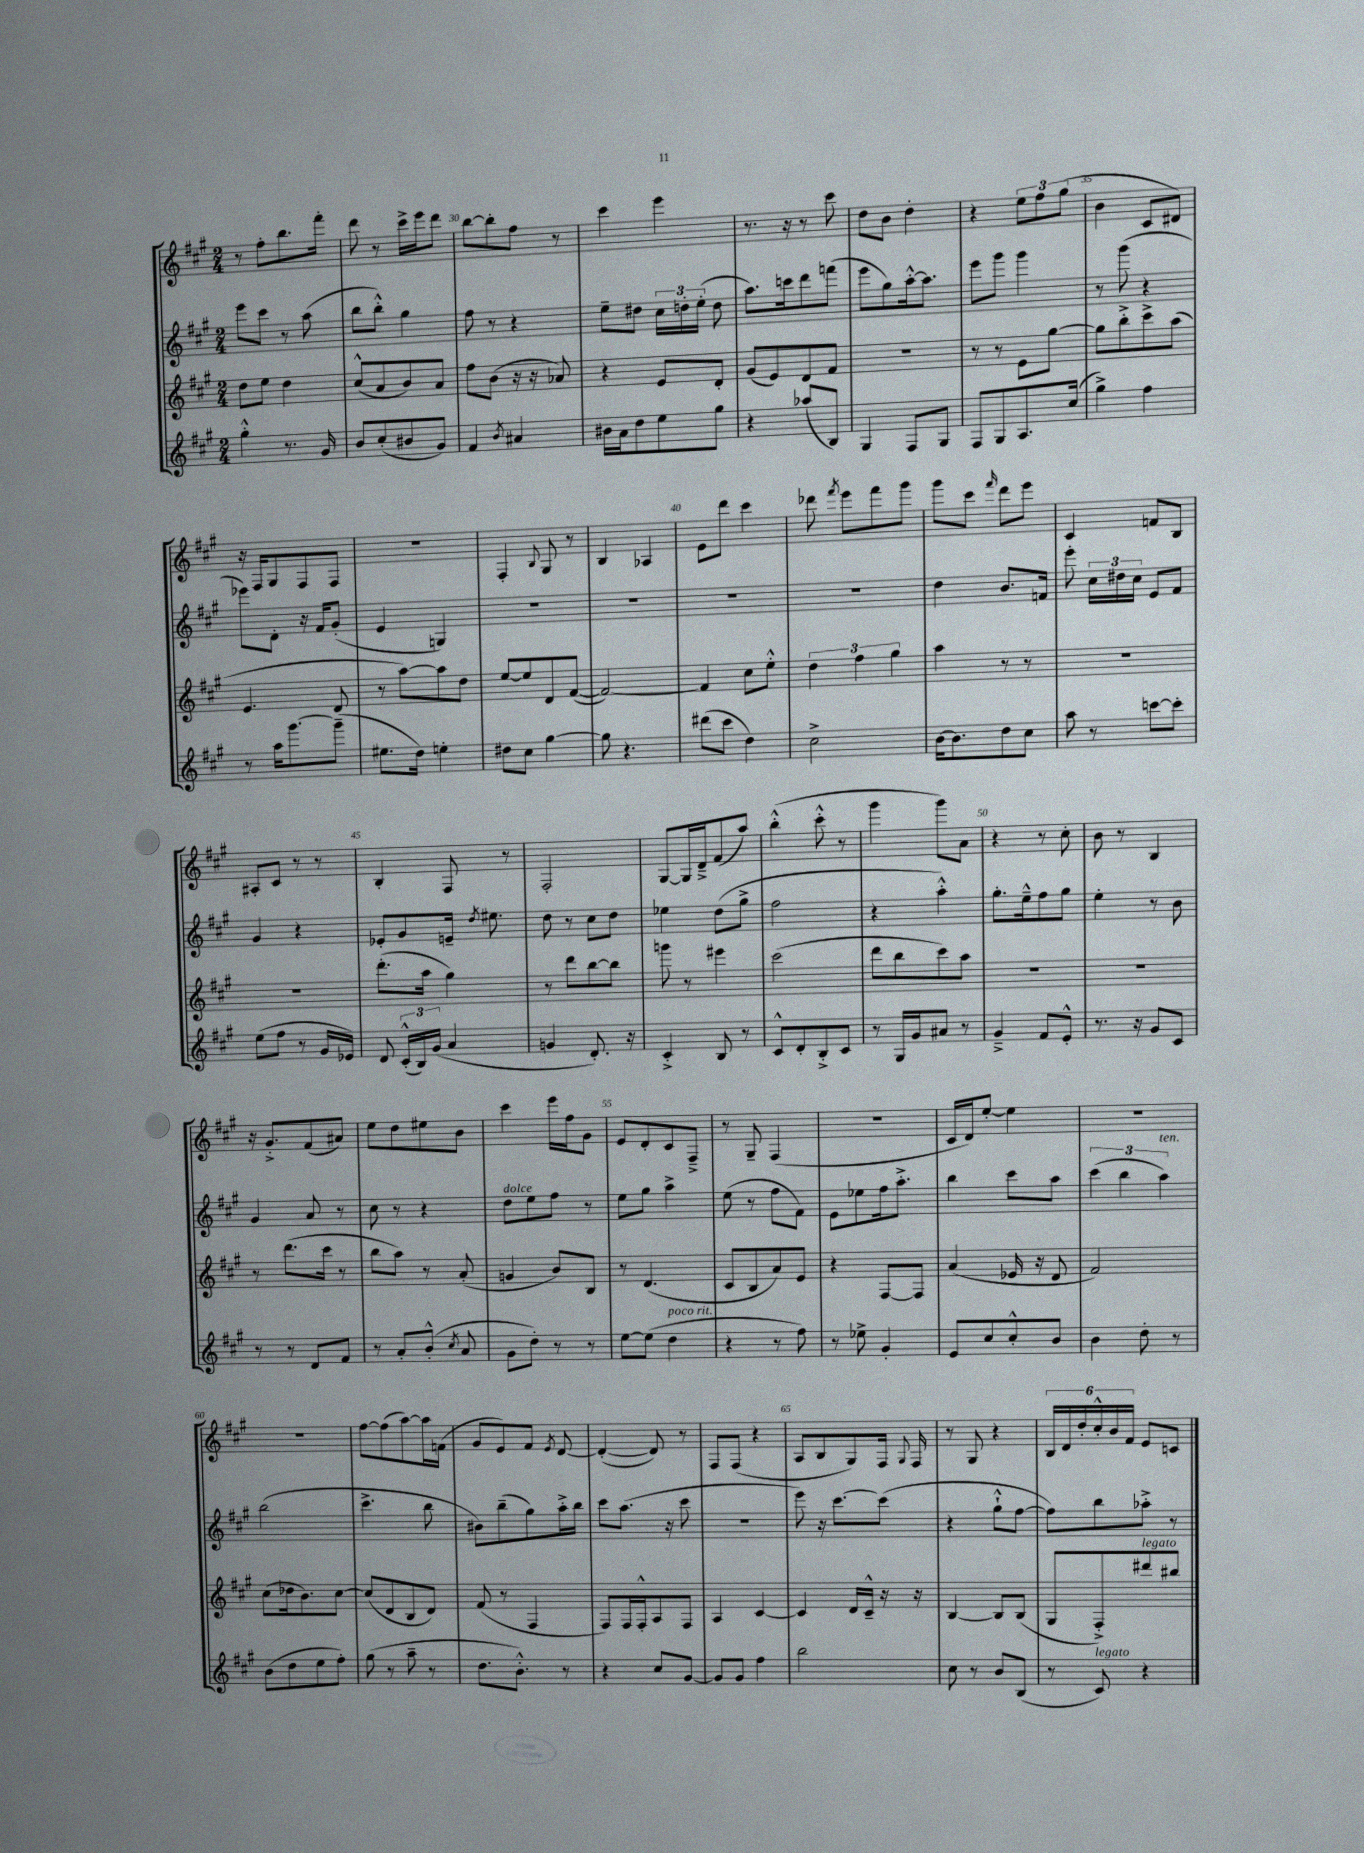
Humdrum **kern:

**kern	**kern	**kern	**kern
*staff4	*staff3	*staff2	*staff1
*clefG2	*clefG2	*clefG2	*clefG2
*k[f#c#g#]	*k[f#c#g#]	*k[f#c#g#]	*k[f#c#g#]
*M2/4	*M2/4	*M2/4	*M2/4
4gg#'^^	8dd	8eee	8r
.	8ee	8ccc#	8ff#'
8.r	4dd	8r	8.bb
.	.	(8aa	.
16g#	.	.	16fff#'
=	=	=	=
8b	(8cc#^^	8bb	8ddd
(8cc#'	8a	8bb'^^)	8r
8b#	8b)	4gg#	16ccc#^
.	.	.	16eee
8g#)	8a	.	8ddd
=	=	=	=
4f#	8ff#	8ff#	[8bb
.	(8b	8r	8bb']
8qb	.	.	.
4a#	16r	4r	8ff#
.	16r	.	.
.	8a-)	.	8r
=	=	=	=
16b#	4r	8ee~	4ccc#
16a	.	.	.
8dd	.	8dd#	.
8ee	8e	24cc#	4eee
.	.	24dd'	.
.	.	(24ee'	.
8gg#	8d'	8dd	.
=	=	=	=
4r	(8g#	8.aa)	8.r
.	8e)	.	.
.	.	16ccc	16r
(8aa-	8d	8ddd	8r
8B)	8f#	(8fff	8ccc#
=	=	=	=
4G#	2r	8eee	8dd
.	.	8gg#)	8b
8F#	.	[16aa'^^	4dd'
.	.	8.aa]	.
8G#	.	.	.
=	=	=	=
8F#	8r	8eee	4r
8G#	8r	8ggg#	.
8.A	8e	4ggg#	12ee
.	.	.	12ff#
.	[8gg#	.	.
.	.	.	(12gg#
(16cc#	.	.	.
=	=	=	=
4gg#^)	8gg#]	8r	4b
.	8bb'^	(8ggg#	.
4ff#	8ccc#^	4r	8c#
.	(8aa	.	8d#)
=	=	=	=
8r	4.e	8eee-)	16r
.	.	.	16F#
16aa	.	8d'	8G#
[8.ggg#	.	.	.
.	.	16r	8F#
.	.	16f#	.
(8ggg#~]	8d	(8g#'	8F#
=	=	=	=
8.ee#	8r	4e	2r
.	[8aa)	.	.
16dd)	.	.	.
4ee'	8aa]	4G)	.
.	8dd	.	.
=	=	=	=
8dd#	[8ee	2r	4F#'
8cc#	8ee]	.	.
.	.	.	8qqB
[4gg#	8d	.	8G#
.	([8f#	.	8r
=	=	=	=
8gg#]	2f#_)	2r	4B
4.r	.	.	.
.	.	.	4A-
=	=	=	=
(8ddd#	4f#]	2r	8e
8ccc#	.	.	8ddd
4dd)	8cc#	.	4ccc#
.	8ee'^^	.	.
=	=	=	=
2cc#^	6dd	2r	8ddd-
.	.	.	8qfff#
.	.	.	8eee
.	6ff#	.	.
.	.	.	8fff#
.	6gg#	.	.
.	.	.	8ggg#
=	=	=	=
[16b	4aa	4dd	8ggg#
8.b]	.	.	.
.	.	.	8ccc#
.	.	.	16qqfff#
8dd	8r	8.b	8ddd
8cc#	8r	.	8eee
.	.	16f	.
=	=	=	=
8aa	2r	8eee'	4c#
8r	.	24cc#	.
.	.	24dd#	.
.	.	24cc#	.
[8ccc	.	8e	8f
8ccc']	.	8f#	8B
=	=	=	=
(8ee	2r	4g#	8A#'
8ff#	.	.	8c#
8r	.	4r	8r
16g#	.	.	8r
16e-)	.	.	.
=	=	=	=
8d	(8.ddd'	8e-'	4B'
(24c#'^^	.	8g#	.
24B)	.	.	.
.	16aa	.	.
(24g#	.	.	.
4a	4gg#)	16e~	8F#
.	.	8qdd	.
.	.	8.ee#	.
.	.	.	8r
=	=	=	=
4g	8r	8dd	2F#'
.	8ddd	8r	.
8.d')	[8bb	8cc#	.
.	8bb]	8dd	.
16r	.	.	.
=	=	=	=
4c#'^	8ggg	4ee-	[8G#
.	8r	.	16G#]
.	.	.	16d~^
8B	4eee#	(8dd	(8f#
8r	.	8gg#^	8aa)
=	=	=	=
8c#^^	(2ccc#	2ff#	(4bb'^^
8d'	.	.	.
8B'^	.	.	8ccc#'^^
8c#	.	.	8r
=	=	=	=
8r	8ddd	4r	4ggg#
16G#	8bb	.	.
16g#	.	.	.
8a#	8ccc#)	4aa'^^)	8ggg#)
8r	8aa	.	8a
=	=	=	=
4g#~^	2r	8.gg#'	4r
.	.	16ee~^^	.
8f#	.	8ff#	8r
8e'^^	.	8gg#	8cc#'
=	=	=	=
8.r	2r	4ee'	8b
.	.	.	8r
16r	.	.	.
8g#	.	8r	4B
8c#	.	8b	.
=	=	=	=
8r	8r	4g#	16r
.	.	.	8.g#'^
8r	(8.ddd	.	.
8d	.	8a	(8f#
.	16ccc#	.	.
8f#	8r	8r	8a#)
=	=	=	=
8r	8bb	8cc#	8ee
8a'	8aa)	8r	8dd
(8b'^^	8r	4r	8ee#
8qcc#	.	.	.
8a	(8a'	.	8b
=	=	=	=
8g#	4g	8dd	4ccc#
8dd')	.	8ee	.
8r	8b)	8ff#	16eee
.	.	.	16ff#
8r	8B	8r	8g#
=	=	=	=
[8ee	8r	8ee	8e
(8ee]	(4.d	8gg#	8d'
4dd	.	4aa^	8c#
.	.	.	8F#~^
=	=	=	=
4r	8c#	(8ee	8r
.	8B	8r	8G#~
8r	8a)	8ff#	(4F#
8ff#)	8e	8f#)	.
=	=	=	=
8r	4r	8e	2r
8ee-^	.	8ee-	.
4g#'	[8F#	16ff#	.
.	.	8.aa'^	.
.	8F#]	.	.
=	=	=	=
8e	(4a	4bb	16c#
.	.	.	16d)
8cc#	.	.	[8ee'
8cc#'^^	16e-	8ccc#	4ee]
.	16r	.	.
8b	8d	8aa	.
=	=	=	=
4b	2f#)	(6ccc#	2r
.	.	6bb	.
8dd'	.	.	.
.	.	6aa)	.
8r	.	.	.
=	=	=	=
(8b	(8cc#	(2bb	2r
8dd	16dd-	.	.
.	8.b)	.	.
8ee	.	.	.
8ff#')	[8cc#	.	.
=	=	=	=
(8gg#	(8cc#]	4.ccc#^	[8ff#
8r	8d	.	(8ff#]
8aa~	8B	.	[8aa)
8r	8d)	8bb	16aa]
.	.	.	(16f
=	=	=	=
8.dd	(8f#	8b#)	8g#
.	8r	(8bb~	8e)
8.b'^^)	.	.	.
.	4F#	8gg#)	8f#
.	.	.	8qe
8r	.	16aa'^	[8d
.	.	16bb	.
=	=	=	=
4r	8F#)	8ccc#	(4d'_
.	16F#	(8.aa	.
.	16F#'^^	.	.
8cc#	8A	.	8d])
.	.	16r	.
[8g#	8F#	8ccc#	8r
=	=	=	=
8g#]	4A	2r	8F#
8g#	.	.	(8F#
4ff#	[4c#	.	4r
=	=	=	=
2bb	4c#]	8eee)	8A
.	.	16r	8B
.	.	[8.ccc#	.
.	16d	.	8G#)
.	16c#~^^	.	.
.	16r	(8ccc#]	16F#
.	.	.	8qqG#
.	16r	.	16F#
=	=	=	=
8cc#	[4B	4r	8r
8r	.	.	8G#
8b	8B]	8gg#`^^	4r
(8B	(8B	[8ff#	.
=	=	=	=
8r	8G#	8ff#])	24B
.	.	.	24d
.	.	.	24dd'
8c#)	8F#'^)	8bb	24cc#'^^
.	.	.	24b
.	.	.	24f#
4r	8ddd#	8aa-'^	8e
.	8bb#	8r	8c
==	==	==	==
*-	*-	*-	*-
